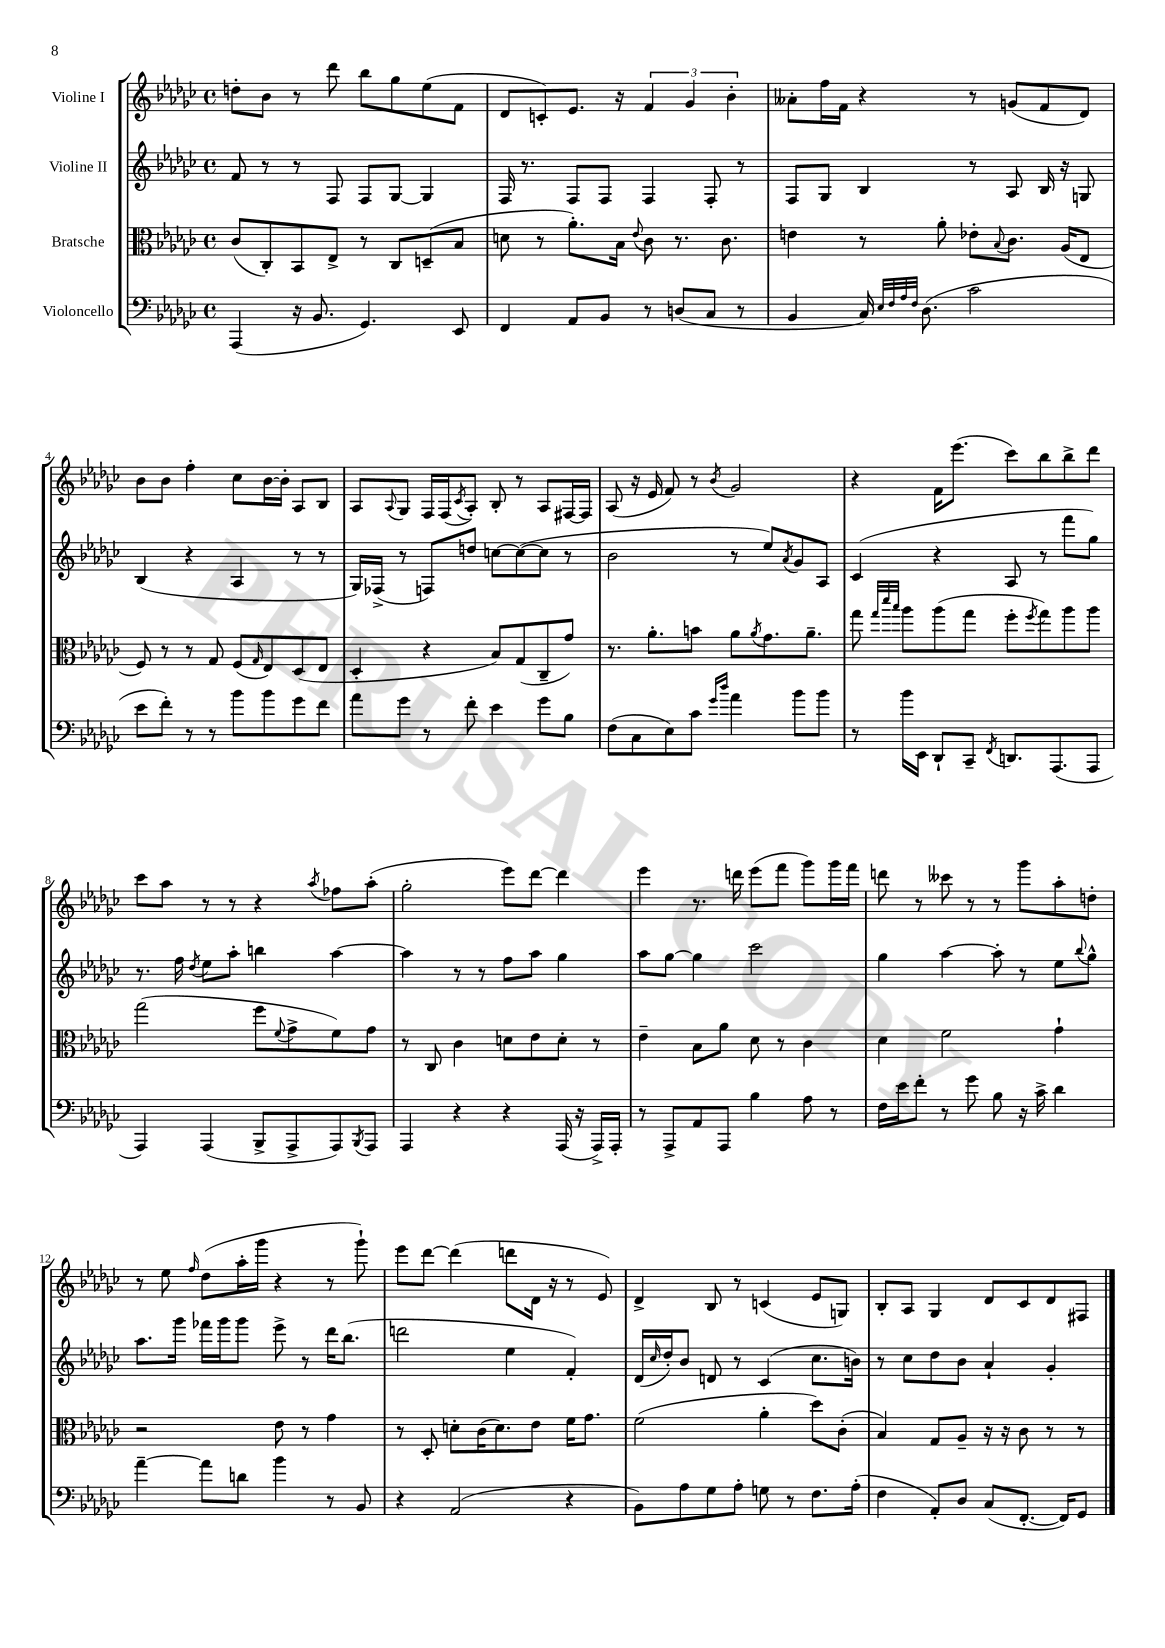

**kern	**kern	**kern	**kern
*staff4	*staff3	*staff2	*staff1
*clefF4	*clefC3	*clefG2	*clefG2
*k[b-e-a-d-g-c-]	*k[b-e-a-d-g-c-]	*k[b-e-a-d-g-c-]	*k[b-e-a-d-g-c-]
*M4/4	*M4/4	*M4/4	*M4/4
*met(c)	*met(c)	*met(c)	*met(c)
(4AAA-	(8c-	8f	8dd'
.	8C-')	8r	8b-
16r	8BB-	8r	8r
8.BB-	.	.	.
.	8E-^	8F	8ddd-
4.GG-)	8r	8F	8bb-
.	8C-	[8G-	8gg-
.	(8D~	4G-]	(8ee-
8EE-	8B-	.	8f
=	=	=	=
4FF	8d	16F	8d-
.	.	8.r	.
.	8r	.	8c')
8AA-	8.a-')	8F	8.e-
8BB-	.	8F	.
.	16B-	.	16r
.	8qqe-	.	.
8r	8c-	4F	6f
(8D	8.r	.	.
.	.	.	6g-
8C-	.	8F'	.
.	8.c-	.	.
.	.	.	6b-'
8r	.	8r	.
=	=	=	=
4BB-	4e	8F	8a--'
.	.	8G-	16ff
.	.	.	16f
16C-)	8r	4B-	4r
32qqE-	.	.	.
32qqF	.	.	.
32qqA-	.	.	.
32qqF	.	.	.
(8.D-	.	.	.
.	8a-'	.	.
2c-	8e-'	8r	8r
.	8qqB-	.	.
.	8.c-	8A-	(8g
.	.	16B-	8f
.	(16A-	16r	.
.	8E-	8G	8d-)
=	=	=	=
8e-	8F)	(4B-	8b-
8f')	8r	.	8b-
8r	8r	4r	4ff'
8r	8G-	.	.
8b-	(8F	4A-	8cc-
.	16qqG-	.	.
8b-	8E-)	.	[16b-
.	.	.	16b-']
8g-	(8D-	8r	8A-
8f	8E-	8r	8B-
=	=	=	=
8a-	4D-'	16G-)	8A-
.	.	(16F-^	.
.	.	.	8qqA-
8g-	.	8r	8G-
8r	4r	8F)	16F
.	.	.	(16F
.	.	.	8qc-
8f'	.	8dd	8A-')
4e-	8B-)	[8cc	8B-'
.	(8G-	(8cc_	8r
8g-	8C-~	8cc]	8A-
8B-	8g-)	8r	[16F#
.	.	.	16F#]
=	=	=	=
(8F	8.r	2b-	(8A-
8C-	.	.	16r
.	8.a-'	.	16e-
8E-)	.	.	8f)
8c-	8b	.	8r
16qqg-	.	.	.
16qqdd-	.	.	8qb-
4a-	8a-	8r	2g-
.	8qa-	.	.
.	8.g-	8ee-)	.
.	.	8qa-	.
8b-	.	8g-	.
.	8.a-~	.	.
8b-	.	8A-	.
=	=	=	=
8r	8gg-	(4c-	4r
.	32qqgg-	.	.
.	32qqddd-	.	.
.	32qqbb-	.	.
16b-	8aa-	.	.
16EE-	.	.	.
8DD-`	(8aa-	4r	16f
.	.	.	(8.eee-
8CC-~	8gg-	.	.
8qFF	.	.	.
8.DD	8ff'	8A-	8ccc-)
.	8qff	.	.
.	8gg-)	8r	8bb-
(8.AAA-	.	.	.
.	8aa-	8fff	8bb-^
8AAA-	8aa-	8gg-)	8ddd-
=	=	=	=
4AAA-)	(2gg-	8.r	8ccc-
.	.	.	8aa-
.	.	16ff	.
.	.	8qdd-	.
(4AAA-	.	8ee-	8r
.	.	8aa-'	8r
8BBB-^	8ff	4bb	4r
.	8qqf	.	.
8AAA-^	8g-^	.	.
.	.	.	8qaa-
8AAA-)	8f)	[4aa-	8ff-
8qBBB-	.	.	.
8AAA-	8g-	.	(8aa-'
=	=	=	=
4AAA-	8r	4aa-]	2gg-'
.	8C-	.	.
4r	4c-	8r	.
.	.	8r	.
4r	8d	8ff	8eee-)
.	8e-	8aa-	[8ddd-
(16AAA-	8d'	4gg-	4ddd-]
16r	.	.	.
16AAA-^)	8r	.	.
16AAA-'	.	.	.
=	=	=	=
8r	4e-~	8aa-	4eee-
8AAA-^	.	[8gg-	.
8AA-	8B-	4gg-]	8.r
8AAA-	8a-	.	.
.	.	.	16ddd
4B-	8d-	2ccc-	(8eee-
.	8r	.	8fff
8A-	4c-	.	8ggg-)
8r	.	.	16ggg-
.	.	.	16fff
=	=	=	=
16F	4d-	4gg-	8ddd
16e-	.	.	.
8f'	.	.	8r
8r	2f	[4aa-	8ccc--
8g-	.	.	8r
8B-	.	8aa-']	8r
16r	.	8r	8ggg-
16c-^	.	.	.
4d-	4g-`	8ee-	8aa-'
.	.	8qqbb-	.
.	.	8gg-^^	8dd'
=	=	=	=
[4a-~	2r	8.aa-	8r
.	.	.	8ee-
.	.	16ggg-	.
.	.	.	16qqff
8a-]	.	16fff-	(8dd-
.	.	16ggg-	.
8d	.	8ggg-	16aa-'
.	.	.	16ggg-
4b-	8e-	8eee-^	4r
.	8r	8r	.
8r	4g-	16ddd-	8r
.	.	(8.bb-	.
8BB-	.	.	8ggg-`)
=	=	=	=
4r	8r	2ddd	8eee-
.	8D-'	.	[8ddd-
(2AA-	8d'	.	(4ddd-]
.	(16c-	.	.
.	8.d)	.	.
.	.	4ee-	8ddd
.	8e-	.	16d-
.	.	.	16r
4r	16f	4f')	8r
.	8.g-	.	.
.	.	.	8e-)
=	=	=	=
8BB-)	(2f	(16d-	4d-^
.	.	16qqcc-	.
.	.	16dd-')	.
8A-	.	8b-	.
8G-	.	8d	8B-
8A-'	.	8r	8r
8G	4a-'	(4c-	(4c
8r	.	.	.
8.F	8dd-)	8.cc-	8e-
.	(8c-'	.	8G)
(16A-'	.	16b)	.
=	=	=	=
4F	4B-)	8r	8B-'
.	.	8cc-	8A-
8AA-')	8G-	8dd-	4G-
8D-	8A-~	8b-	.
(8C-	16r	4a-`	8d-
.	16r	.	.
[8.FF'	8c-	.	8c-
.	8r	4g-'	8d-
16FF])	.	.	.
8GG-	8r	.	8F#
==	==	==	==
*-	*-	*-	*-
